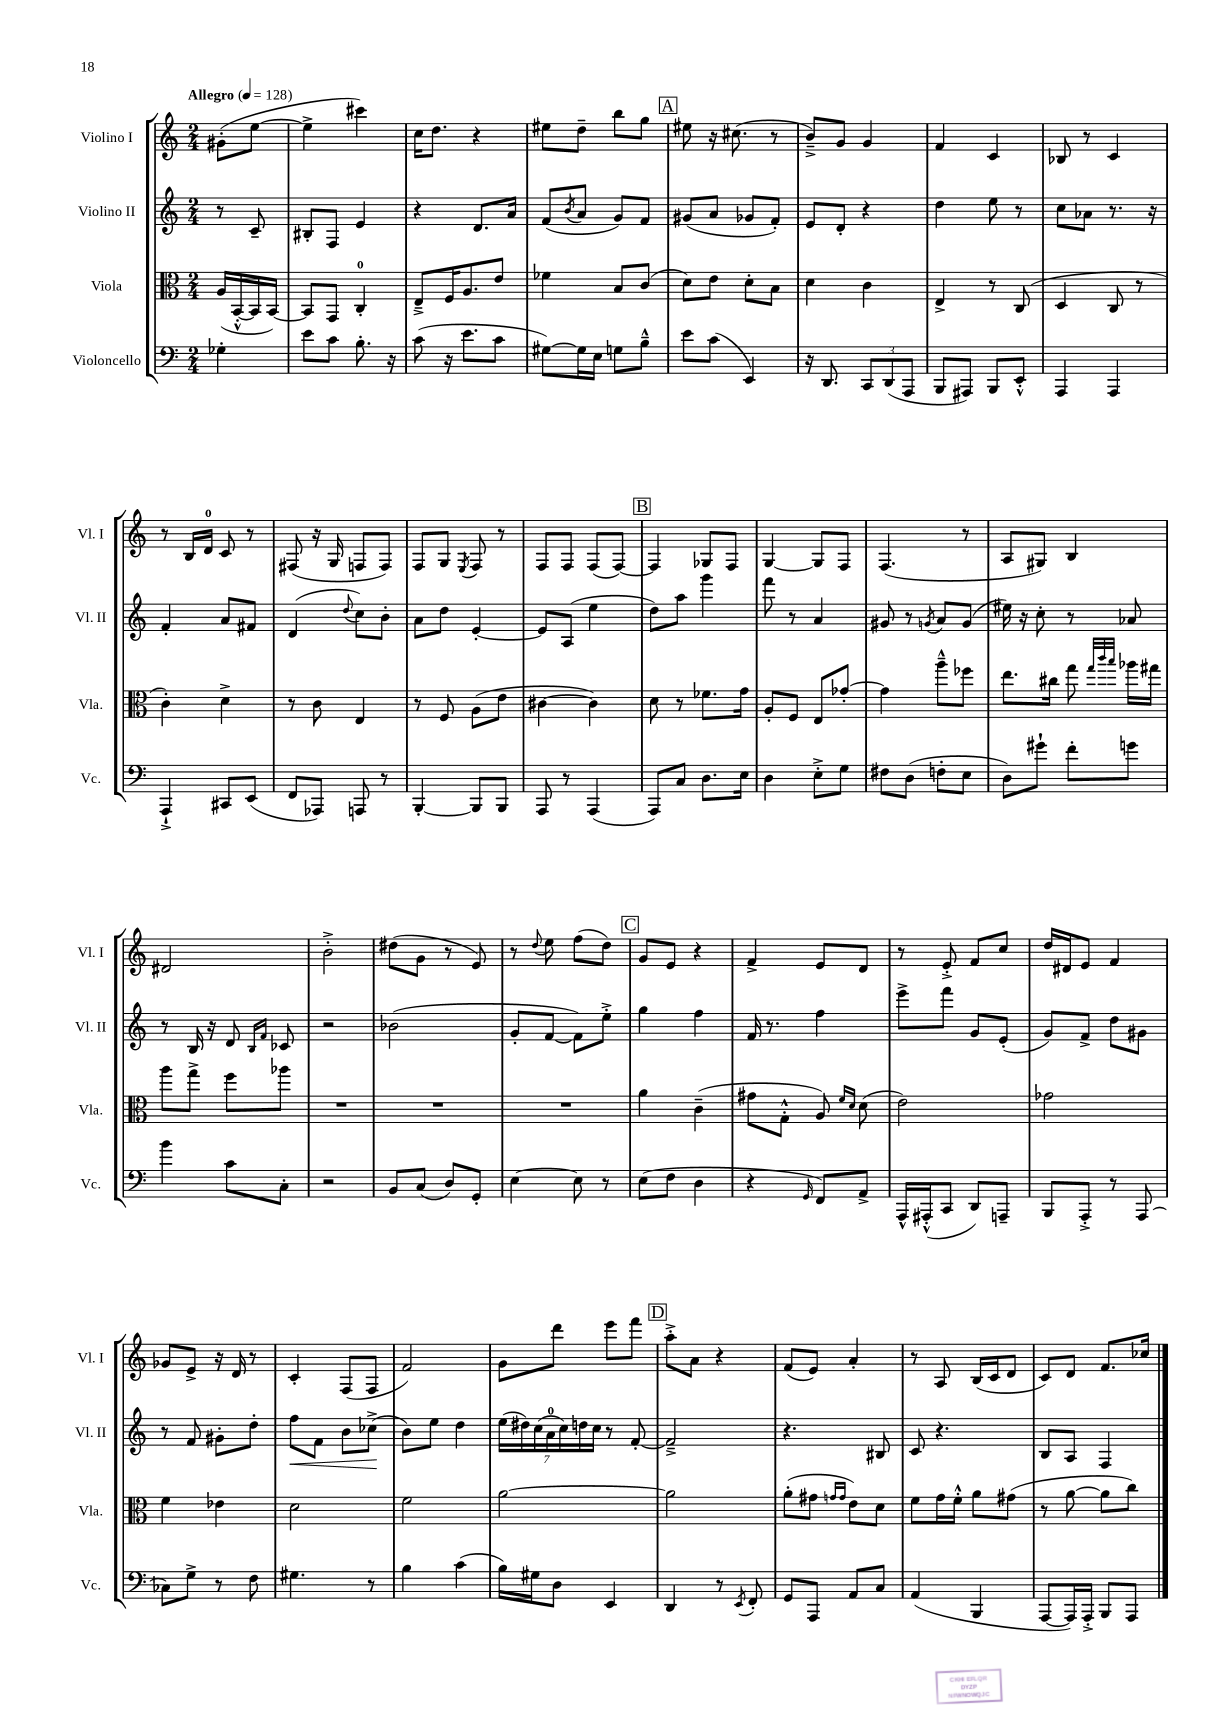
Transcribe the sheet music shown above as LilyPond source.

<<
\new StaffGroup <<
\new Staff = "s0" \with { instrumentName = "Violino I" shortInstrumentName = "Vl. I" } {
    \clef treble \key c \major \numericTimeSignature \time 2/4 \partial 4 \tempo "Allegro" 4 = 128
    gis'8-.( e''8~ |
    e''4-> cis'''4) |
    c''16 d''8. r4 |
    eis''8 d''8-- b''8 g''8 |
    \mark \markup { \box "A" } eis''8 r16 cis''8.( r8 |
    b'8--->) g'8 g'4 |
    f'4 c'4 |
    bes8 r8 c'4 |
    r8 b16 d'16-0 c'8 r8 |
    fis8( r16 g16 f8 f8) |
    f8 g8 \acciaccatura { e8 } f8 r8 |
    f8 f8 f8( f8~) |
    \mark \markup { \box "B" } f4 ges8 f8 |
    g4~ g8 f8 |
    f4.( r8 |
    a8 gis8) b4 |
    dis'2 |
    b'2-.-> |
    dis''8( g'8 r8 e'8) |
    r8 \appoggiatura { d''8 } e''8 f''8( d''8) |
    \mark \markup { \box "C" } g'8 e'8 r4 |
    f'4-> e'8 d'8 |
    r8 e'8-.-> f'8 c''8 |
    d''16 dis'16 e'8 f'4 |
    ges'8 e'8-> r16 d'16 r8 |
    c'4-. f8( f8 |
    f'2) |
    g'8 d'''8 e'''8 f'''8 |
    \mark \markup { \box "D" } a''8-.-> a'8 r4 |
    f'8( e'8) a'4-. |
    r8 a8 b16( c'16 d'8 |
    c'8) d'8 f'8. ces''16 \bar "|." |
}
\new Staff = "s1" \with { instrumentName = "Violino II" shortInstrumentName = "Vl. II" } {
    \clef treble \key c \major \numericTimeSignature \time 2/4 \partial 4
    r8 c'8-- |
    bis8-. f8 e'4 |
    r4 d'8. a'16 |
    f'8( \acciaccatura { b'8 } a'8 g'8) f'8 |
    \mark \markup { \box "A" } gis'8( a'8 ges'8 f'8-.) |
    e'8 d'8-. r4 |
    d''4 e''8 r8 |
    c''8 aes'8 r8. r16 |
    f'4-. a'8 fis'8 |
    d'4( \appoggiatura { d''8 } c''8) b'8-. |
    a'8 d''8 e'4~-. |
    e'8 a8( e''4 |
    \mark \markup { \box "B" } d''8) a''8 g'''4 |
    f'''8 r8 a'4 |
    gis'8 r8 \acciaccatura { g'8 } a'8 g'8( |
    eis''16) r16 c''8-. r8 aes'8 |
    r8 b16 r16 d'8 \grace { b16 f'16 } ces'8 |
    r2 |
    bes'2( |
    g'8-. f'8~ f'8) e''8-.-> |
    \mark \markup { \box "C" } g''4 f''4 |
    f'16 r8. f''4 |
    e'''8-> f'''8 g'8 e'8-.( |
    g'8) f'8-> d''8 gis'8 |
    r8 f'8 gis'8-. d''8-. |
    f''8\< f'8 b'8 ces''8->\!( |
    b'8) e''8 d''4 |
    \tuplet 7/4 { e''16( dis''16) c''16( a'16-0 c''16) d''16 c''16 } r8 f'8~-. |
    \mark \markup { \box "D" } f'2---> |
    r4. bis8 |
    c'8 r4. |
    b8 a8 f4 \bar "|." |
}
\new Staff = "s2" \with { instrumentName = "Viola" shortInstrumentName = "Vla." } {
    \clef alto \key c \major \numericTimeSignature \time 2/4 \partial 4
    a16( b,16~-.-^ b,16 b,16~) |
    b,8 g,8 c4-0-. |
    e8---> f16 a8. e'8 |
    fes'4 b8 c'8( |
    \mark \markup { \box "A" } d'8) e'8 d'8-. b8 |
    d'4 c'4 |
    e4-> r8 c8( |
    d4 c8 r8 |
    c'4-.) d'4-> |
    r8 c'8 e4 |
    r8 f8 a8( e'8 |
    cis'4~ cis'4) |
    \mark \markup { \box "B" } d'8 r8 fes'8. g'16 |
    a8-. f8 e8 ges'8~-. |
    ges'4 a''8---^ fes''8 |
    e''8. cis''16 g''8 \grace { g''32 c'''32 b''32 } aes''16 gis''16 |
    a''8 g''8-> f''8 aes''8 |
    R2 |
    R2 |
    R2 |
    \mark \markup { \box "C" } a'4 c'4--( |
    gis'8 g8-.-^ a8) \grace { f'16 d'16 } d'8( |
    e'2) |
    ges'2 |
    f'4 ees'4 |
    d'2 |
    f'2 |
    a'2~ |
    \mark \markup { \box "D" } a'2 |
    a'8-.( gis'8 \grace { g'16 g'16 } e'8) d'8 |
    f'8 g'16 f'16-.-^ a'8 gis'8( |
    r8 a'8~ a'8 c''8) \bar "|." |
}
\new Staff = "s3" \with { instrumentName = "Violoncello" shortInstrumentName = "Vc." } {
    \clef bass \key c \major \numericTimeSignature \time 2/4 \partial 4
    ges4-. |
    e'8 c'8 b8.-. r16 |
    c'8( r16 e'8. c'8 |
    gis8~) gis16 e16 g8 b8---^ |
    \mark \markup { \box "A" } e'8 c'8( e,4) |
    r16 d,8. \tuplet 3/2 { c,8 d,8( a,,8 } |
    b,,8 ais,,8) b,,8 e,8-.-^ |
    a,,4 a,,4 |
    a,,4-!-> cis,8 e,8( |
    f,8 aes,,8) a,,8 r8 |
    b,,4~-. b,,8 b,,8 |
    a,,8 r8 a,,4( |
    \mark \markup { \box "B" } a,,8) c8 d8. e16 |
    d4 e8-.-> g8 |
    fis8 d8( f8-. e8 |
    d8) gis'8-! f'8-. g'8 |
    b'4 c'8 c8-. |
    r2 |
    b,8 c8( d8) g,8-. |
    e4~ e8 r8 |
    \mark \markup { \box "C" } e8( f8 d4 |
    r4 \grace { g,16 } f,8) a,8-> |
    a,,16-^ ais,,16-.-^( c,8 d,8) a,,8-- |
    b,,8 a,,8-.-> r8 a,,8( |
    ces8) g8-> r8 f8 |
    gis4. r8 |
    b4 c'4( |
    b16) gis16 d8 e,4 |
    \mark \markup { \box "D" } d,4 r8 \acciaccatura { e,8 } f,8-. |
    g,8 a,,8 a,8 c8 |
    a,4( b,,4 |
    a,,8~ a,,16) a,,16-.-> b,,8 a,,8 \bar "|." |
}
>>
>>
\layout { \context { \Score \remove "Bar_number_engraver" } }
